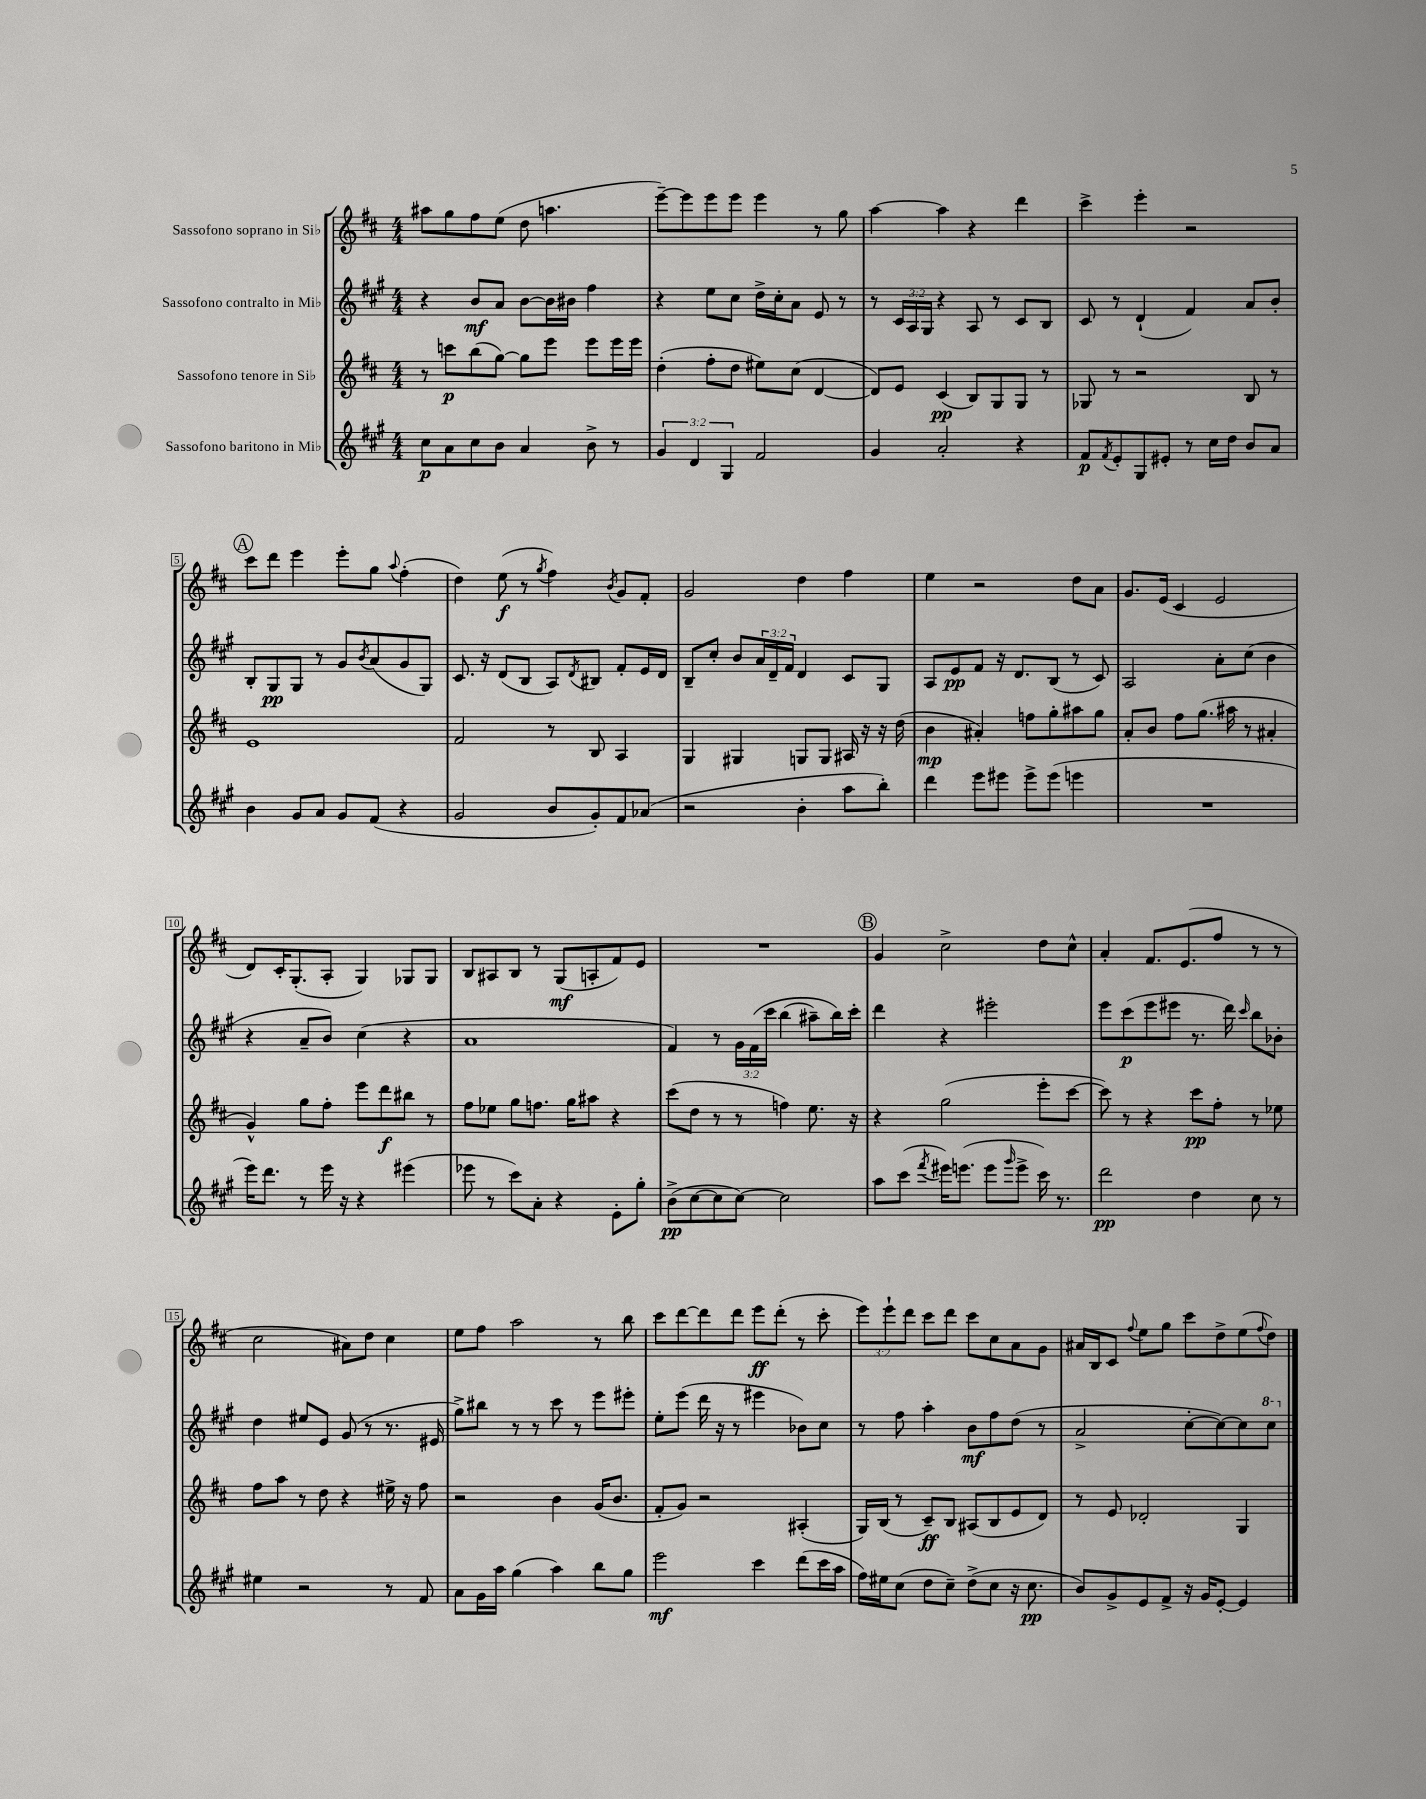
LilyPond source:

<<
\new StaffGroup <<
\new Staff = "s0" \with { instrumentName = "Sassofono soprano in Sib" } {
    \clef treble \key d \major \numericTimeSignature \time 4/4 \override Staff.TupletNumber.text = #tuplet-number::calc-fraction-text
    ais''8 g''8 fis''8 e''8( d''8 a''4. |
    e'''8~--) e'''8 e'''8 e'''8 e'''4 r8 g''8 |
    a''4~ a''4 r4 d'''4 |
    cis'''4-> e'''4-. r2 |
    \mark \markup { \circle "A" } cis'''8 d'''8 e'''4 e'''8-. g''8 \appoggiatura { a''8 } fis''4-.( |
    d''4) e''8\f( r8 \acciaccatura { g''8 } fis''4) \acciaccatura { b'8 } g'8 fis'8-. |
    g'2 d''4 fis''4 |
    e''4 r2 d''8 a'8 |
    g'8. e'16( cis'4 e'2 |
    d'8) cis'16-. g8.-.( a8-. g4) ges8 ges8 |
    b8 ais8 b8 r8 g8\mf( a8-. fis'8) e'8 |
    R1 |
    \mark \markup { \circle "B" } g'4 cis''2-> d''8 cis''8-^ |
    a'4-. fis'8. e'8.( fis''8 r8 r8 |
    cis''2 ais'8) d''8 cis''4 |
    e''8 fis''8 a''2 r8 b''8 |
    cis'''8 d'''8~ d'''8 d'''8 e'''8\ff d'''8-.( r8 cis'''8-. |
    \tuplet 3/2 { e'''8) e'''8-! d'''8 } cis'''8 d'''8 cis'''8 cis''8 a'8 g'8 |
    ais'16 b16 cis'8 \appoggiatura { fis''8 } e''8 g''8 cis'''8 d''8-> e''8( \appoggiatura { fis''8 } d''8) \bar "|." |
}
\new Staff = "s1" \with { instrumentName = "Sassofono contralto in Mib" } {
    \clef treble \key a \major \numericTimeSignature \time 4/4 \override Staff.TupletNumber.text = #tuplet-number::calc-fraction-text
    r4 b'8\mf a'8 b'8~ b'16 bis'16 fis''4 |
    r4 e''8 cis''8 d''16-> cis''16-. a'8 e'8 r8 |
    r8 \tuplet 3/2 { cis'16 a16 gis16 } r4 a8 r8 cis'8 b8 |
    cis'8 r8 d'4-!( fis'4) a'8 b'8-. |
    \mark \markup { \circle "A" } b8-. gis8\pp gis8 r8 gis'8 \acciaccatura { b'8 } a'8( gis'8 gis8) |
    cis'8. r16 d'8( b8 a8) \acciaccatura { d'8 } bis8 fis'8-. e'16 d'16 |
    b8-- cis''8-. b'8 \tuplet 3/2 { a'16 d'16-- fis'16 } d'4 cis'8 gis8 |
    a8 e'8\pp fis'8 r16 d'8. b8( r8 cis'8) |
    a2 a'8-. cis''8( b'4 |
    r4 a'8-- b'8) cis''4( r4 |
    a'1 |
    fis'4) r8 \tuplet 3/2 { gis'16 fis'16\( cis'''16 } b''4( ais''8--) b''16\) cis'''16-. |
    \mark \markup { \circle "B" } d'''4 r4 eis'''2-. |
    e'''8 cis'''8\p( e'''8 eis'''8 r8. d'''16) \grace { cis'''16 } b''8 bes'8-. |
    d''4 eis''8 e'8 gis'8( r8 r8. eis'16 |
    gis''8->) bis''8 r8 r8 cis'''8 r8 e'''8 eis'''8-. |
    e''8-. e'''8( d'''16 r16 r8 eis'''4 bes'8) cis''8 |
    r8 fis''8 a''4-. b'8\mf fis''8 d''8( r8 |
    a'2-> cis''8~-. cis''8~) cis''8 \ottava #1 cis'''8 \ottava #0 \bar "|." |
}
\new Staff = "s2" \with { instrumentName = "Sassofono tenore in Sib" } {
    \clef treble \key d \major \numericTimeSignature \time 4/4
    r8 c'''8\p b''8( g''8~) g''8 e'''8 e'''8 e'''16 e'''16 |
    d''4-.( fis''8-. d''8 eis''8) cis''8( d'4~ |
    d'8) e'8 cis'4\pp( b8) g8 g8 r8 |
    ges8 r8 r2 b8 r8 |
    \mark \markup { \circle "A" } e'1 |
    fis'2 r8 b8 a4 |
    g4 gis4 g8 g8 ais16 r16 r16 d''16( |
    b'4\mp ais'4-.) f''8 g''8-. ais''8 g''8 |
    a'8-. b'8 fis''8 g''8.( ais''16 r8 ais'4-. |
    g'4-^) g''8 fis''8-. e'''8 d'''8\f bis''8 r8 |
    fis''8 ees''8 g''8 f''8. g''16 ais''8 r4 |
    cis'''8( d''8 r8 r8 f''4) e''8. r16 |
    \mark \markup { \circle "B" } r4 g''2( e'''8-. cis'''8~ |
    cis'''8) r8 r4 cis'''8\pp fis''8-. r8 ees''8 |
    fis''8 a''8 r8 d''8 r4 eis''16-> r16 fis''8 |
    r2 b'4 g'16( b'8. |
    fis'8-. g'8) r2 ais4-.( |
    g16) b16( r8 cis'8--\ff) b8 ais8( b8 e'8 d'8) |
    r8 e'8 des'2-. g4 \bar "|." |
}
\new Staff = "s3" \with { instrumentName = "Sassofono baritono in Mib" } {
    \clef treble \key a \major \numericTimeSignature \time 4/4 \override Staff.TupletNumber.text = #tuplet-number::calc-fraction-text
    cis''8\p a'8 cis''8 b'8 a'4 b'8-> r8 |
    \tuplet 3/2 { gis'4 d'4 gis4 } fis'2 |
    gis'4 a'2-. r4 |
    fis'8\p \acciaccatura { fis'8 } e'8-. gis8 eis'8-. r8 cis''16 d''16 b'8 a'8 |
    \mark \markup { \circle "A" } b'4 gis'8 a'8 gis'8 fis'8( r4 |
    gis'2 b'8 gis'8-.) fis'8 aes'8( |
    r2 b'4-. a''8 b''8-.) |
    d'''4 e'''8 eis'''8 eis'''8-> eis'''8( e'''4 |
    R1 |
    e'''16) d'''8. r8 e'''16 r16 r4 eis'''4( |
    ees'''8 r8 cis'''8) a'8-. r4 e'8-. gis''8-. |
    b'8->\pp( cis''8~ cis''8 cis''8~) cis''2 |
    \mark \markup { \circle "B" } a''8 cis'''8( \acciaccatura { fis'''8 } eis'''16) e'''8.( e'''8 \grace { gis'''16 } e'''8-> cis'''16) r8. |
    d'''2\pp d''4 cis''8 r8 |
    eis''4 r2 r8 fis'8 |
    a'8 gis'16 a''16 gis''4( a''4) b''8 gis''8 |
    e'''2\mf cis'''4 d'''8( cis'''16 a''16 |
    fis''16) eis''16 cis''8( d''8 cis''8--) d''8->( cis''8 r16 cis''8.\pp |
    b'8) gis'8-> e'8 fis'8-> r16 gis'16 e'8~-. e'4 \bar "|." |
}
>>
>>
\layout { \context { \Score \override BarNumber.stencil = #(make-stencil-boxer 0.1 0.3 ly:text-interface::print) } }
